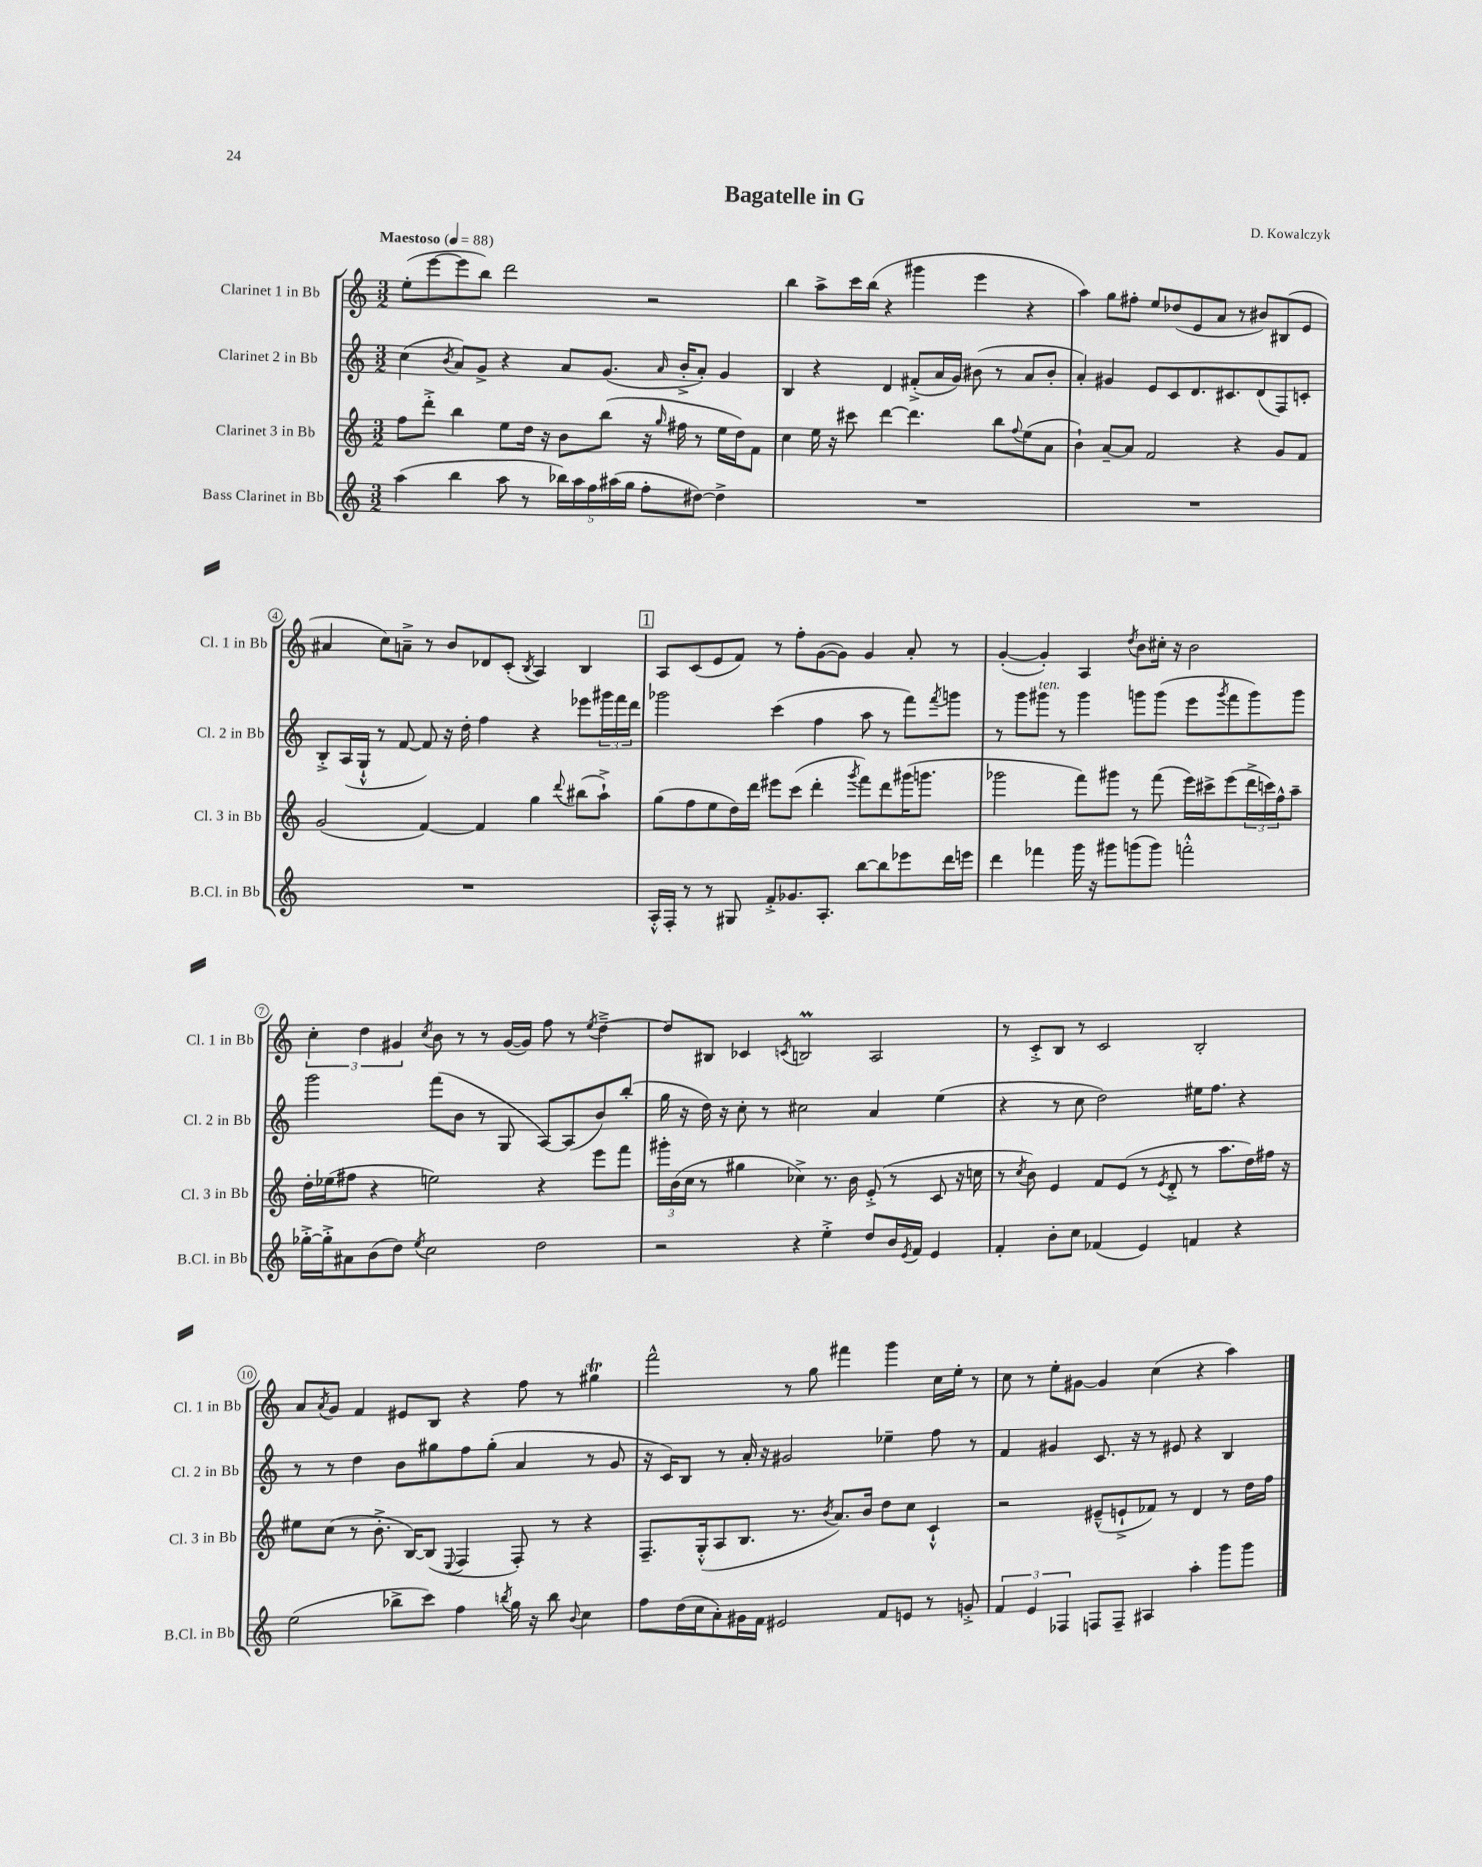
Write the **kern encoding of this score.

**kern	**kern	**kern	**kern
*staff4	*staff3	*staff2	*staff1
*clefG2	*clefG2	*clefG2	*clefG2
*k[]	*k[]	*k[]	*k[]
*M3/2	*M3/2	*M3/2	*M3/2
*MM88	*MM88	*MM88	*MM88
(4aa	8ff	(4cc	(8ee'
.	8ddd'^	.	[8eee
.	.	8qb	.
4bb	4bb	8a)	8eee]
.	.	8g^	8bb)
8aa	8ee	4r	2ddd
8r	16dd	.	.
.	16r	.	.
20bb-)	8b	8a	.
20aa	.	.	.
20ff	.	.	.
.	(8bb	(8.g	.
(20aa#	.	.	.
20gg	.	.	.
8ff'	16r	.	2r
.	16qqgg	16qqa	.
.	16ff#	16b'^	.
[8dd#)	8r	8a')	.
4dd#^]	16ee	4g	.
.	16dd)	.	.
.	8f	.	.
=	=	=	=
1.r	4cc	4B	4bb
.	16ee	4r	8aa^
.	16r	.	.
.	8ccc#	.	16ccc
.	.	.	(16bb
.	[4ddd	4d	4r
.	4.ddd]	(8f#'^	4ggg#
.	.	16a	.
.	.	16g)	.
.	.	(8b#	4eee
.	8bb	8r	.
.	8qqff	.	.
.	(8ee	8a	4r
.	8a	8b#'	.
=	=	=	=
1.r	4b`)	4a')	4aa)
.	[8a~	4g#	8gg
.	8a]	.	8ff#'
.	2f	8e	8ee
.	.	8c	(8dd-
.	.	8.d	8e
.	.	.	8a
.	.	8.c#	.
.	4r	.	8r
.	.	(8d	8b#)
.	8g	8F)	(8B#
.	8f	8c'	8e
=	=	=	=
1.r	(2g	8B'^	4a#
.	.	(16A	.
.	.	16G`^^	.
.	.	8r	8cc)
.	.	[8f	8a~^
.	[4f)	8f])	8r
.	.	16r	8b
.	.	16dd'	.
.	4f]	4ff	8d-
.	.	.	(8c'
.	.	.	8qB
.	4gg	4r	4A)
.	8qqddd	.	.
.	(8bb#	8eee-	4B
.	8aa`^)	24ggg#	.
.	.	24fff	.
.	.	24ddd	.
=	=	=	=
16A'^^	(8gg	2ggg-	8A
16F'	.	.	.
8r	8ff	.	(8c
8r	8ee	.	8e
8G#	16dd)	.	8f)
.	16ddd	.	.
8f'^	8eee#	(4ccc	8r
8.g-	(8ccc	.	8ff'
.	4ddd'	4ff	([8g
8.A'	.	.	.
.	.	.	8g])
.	8qggg	.	.
[8bb	8fff)	8aa	4g
8bb]	8ddd	8r	.
8eee-	(16ggg#	8fff)	8a'
.	8.ggg	.	.
.	.	8qfff	.
16ddd	.	8ggg	8r
16eee	.	.	.
=	=	=	=
4ddd	2ggg-	8r	([4g'
.	.	8ggg	.
4fff-	.	8ggg#	4g'])
.	.	8r	.
16ggg	8fff)	4ggg#	4A
16r	.	.	.
8ggg#	8ggg#	.	.
.	.	.	8qdd
(8ggg	8r	8ggg	8b
8ggg)	(8fff	(8ggg	16cc#'
.	.	.	16r
2fff'^^	16eee)	8eee	2b
.	16ccc#^	.	.
.	.	8qggg	.
.	(8eee	8fff	.
.	24ddd^	8ggg)	.
.	24ccc)	.	.
.	24ff^^	.	.
.	8aa~	8ggg	.
=	=	=	=
[16gg-'^	16dd'	2ggg	6cc'
16gg-'^]	(16ee-	.	.
8a#	8ff#	.	.
.	.	.	6dd
(8b	4r	.	.
.	.	.	6g#
8dd)	.	.	.
8qee	.	.	8qcc
2cc	2ee)	(8fff	8b
.	.	8b	8r
.	.	8r	8r
.	.	8G	([16g#
.	.	.	16g#])
2dd	4r	[8A)	8ff
.	.	(8A]	8r
.	.	.	8qee
.	8eee	8b)	[4dd~^
.	8fff	(8bb'	.
=	=	=	=
2r	24ggg#'	16gg	8dd]
.	(24b	.	.
.	.	16r	.
.	24cc	.	.
.	8r	16dd)	8B#
.	.	16r	.
.	4gg#	8cc'	4c-
.	.	8r	.
.	.	.	8qc
4r	4cc-^)	2cc#	2B
4ee'^	8.r	.	.
.	16b	.	.
8dd	(8e'^	4a	2A
16b	8r	.	.
8qe	.	.	.
16f	.	.	.
4e	8c	(4ee	.
.	16r	.	.
.	16cc	.	.
=	=	=	=
4f'	8r	4r	8r
.	8qcc	.	.
.	8b)	.	8c'^
8b'	4e	8r	8B
8cc	.	8cc	8r
(4f-	8f	2dd)	2c
.	(8e	.	.
4e)	8r	.	.
.	8qe	.	.
.	8d'^	.	.
4f	8r	16ee#	2B'
.	.	8.ff	.
.	8.aa	.	.
4r	.	4r	.
.	16dd)	.	.
.	16ff#	.	.
.	16r	.	.
=	=	=	=
(2ee	8ee#	8r	8a
.	.	.	8qa
.	(8cc	8r	8g
.	8r	4dd	4f
.	8.b'^	.	.
8bb-^	.	8b	8e#
.	[16B)	.	.
8ccc)	(8B]	8gg#	8B
.	8qqE	.	.
4ff	4F	8ff	4r
.	.	(8gg#'	.
8qbb	.	.	.
16gg	8F')	4a	8ff
16r	.	.	.
8bb	8r	.	8r
8qqb	.	.	.
4cc	4r	8r	4gg#
.	.	8g	.
=	=	=	=
8ff	8.F~	16r	2fff^^
.	.	16c)	.
(16dd	.	8B	.
16cc	(16G'^^	.	.
8a')	8A	8r	.
16g#	8.B	16a'	.
16f	.	16r	.
2e#	.	2g#	8r
.	8.r	.	.
.	.	.	8gg
.	8qb	.	.
.	8.a)	.	4fff#
.	16b	.	.
8f	8dd	4ee-~	4ggg
8e	8cc	.	.
8r	4c`^^	8ff	16cc
.	.	.	16ee'
8g'^	.	8r	8r
=	=	=	=
6f	2r	4f	8cc
.	.	.	8r
6e	.	.	.
.	.	4g#	8ee'
6F-	.	.	.
.	.	.	[8g#
8F	(8e#~^^	8.c	4g#]
8F~	8e`^	.	.
.	.	16r	.
4A#	8f-)	8r	(4cc
.	8r	8e#	.
4aa'	4d	4r	4r
8ggg	8r	4B	4aa)
8ggg	16dd	.	.
.	16ff	.	.
==	==	==	==
*-	*-	*-	*-
